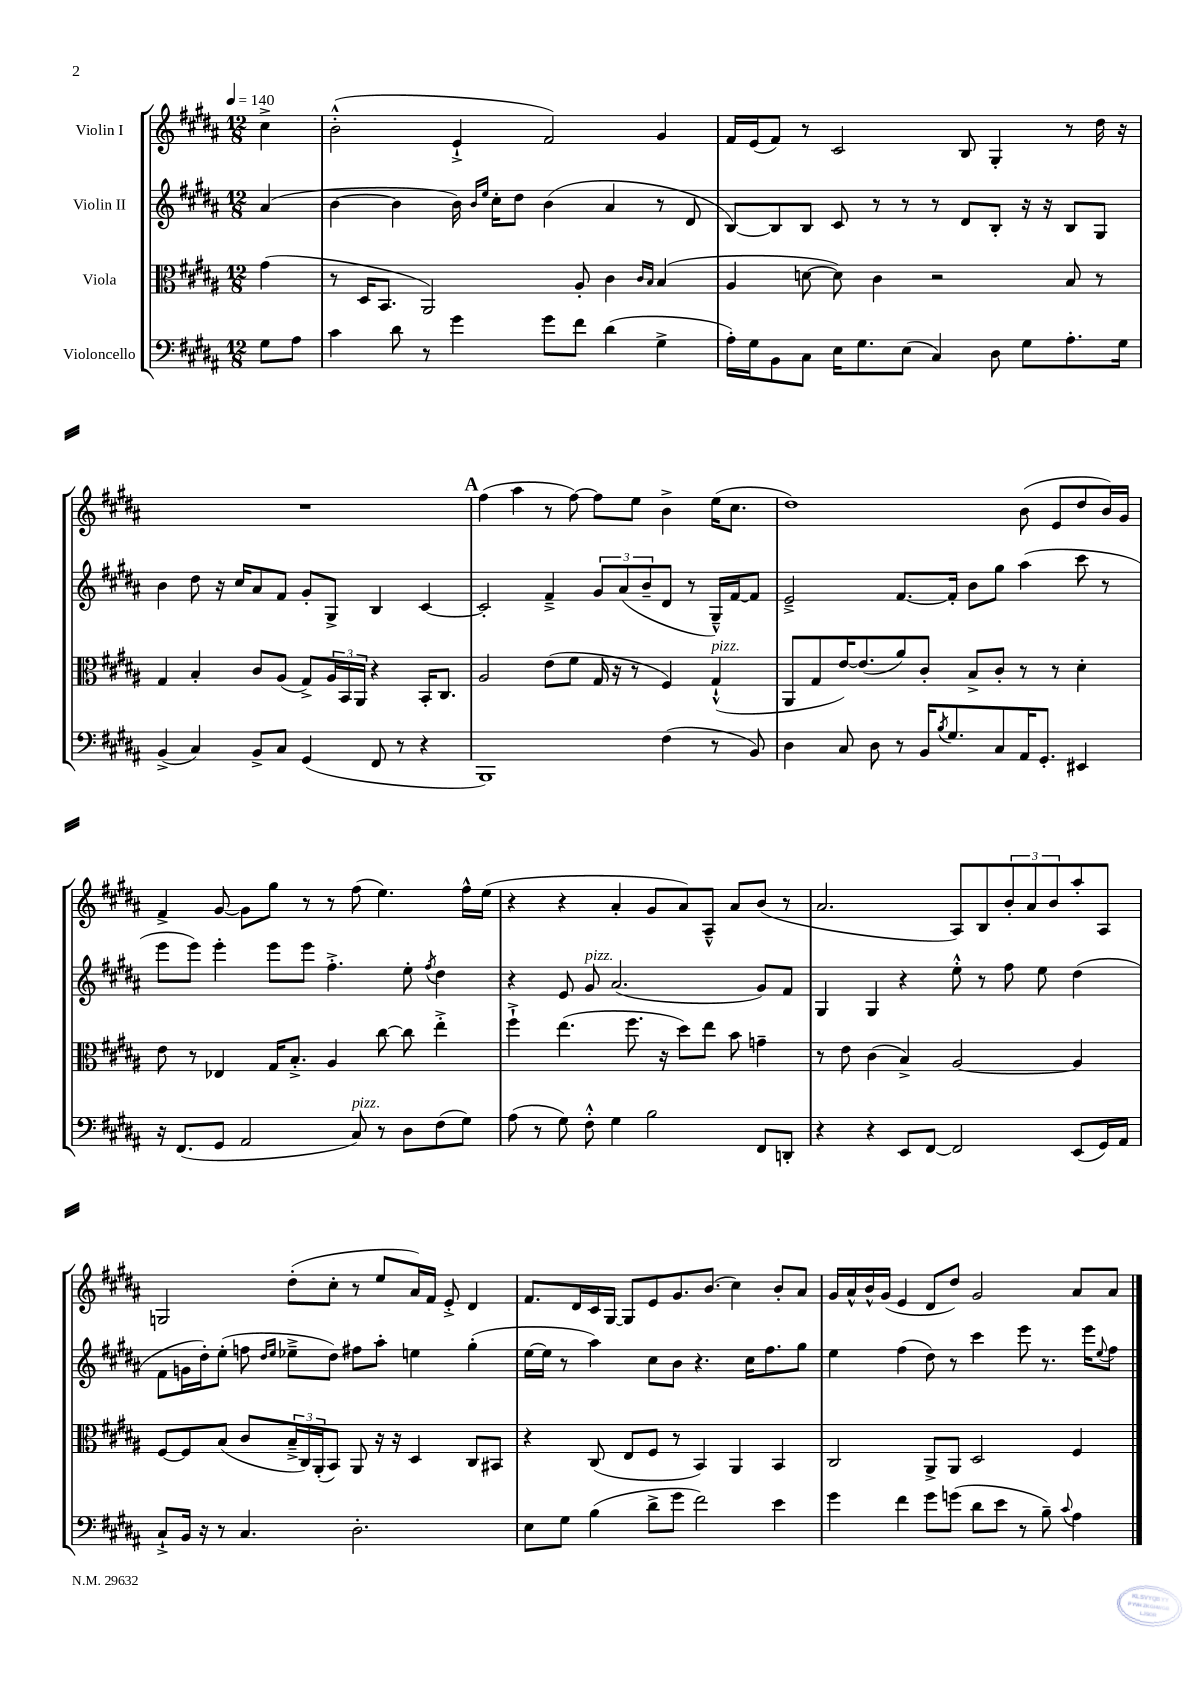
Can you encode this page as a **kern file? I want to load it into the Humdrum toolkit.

**kern	**kern	**kern	**kern
*staff4	*staff3	*staff2	*staff1
*clefF4	*clefC3	*clefG2	*clefG2
*k[f#c#g#d#a#]	*k[f#c#g#d#a#]	*k[f#c#g#d#a#]	*k[f#c#g#d#a#]
*M12/8	*M12/8	*M12/8	*M12/8
*MM140	*MM140	*MM140	*MM140
8G#	(4g#	(4a#	4cc#^
8A#	.	.	.
=	=	=	=
4c#	8r	[4b	(2b'^^
.	16D#	.	.
.	8.BB	.	.
8d#	.	4b]	.
8r	2AA#)	.	.
4g#	.	16b)	4e`^
.	.	16qqb	.
.	.	16qqee	.
.	.	16cc#'	.
.	.	8dd#	.
8g#	.	(4b	2f#)
8f#	8A#'	.	.
(4d#	4c#	4a#	.
.	16qqc#	.	.
.	16qqB	.	.
4G#^	(4B	8r	4g#
.	.	8d#	.
=	=	=	=
16A#')	4A#	[8B)	16f#
16G#	.	.	(16e
8BB	.	8B]	8f#)
8C#	[8d	8B	8r
16E	8d])	8c#	2c#
8.G#	.	.	.
.	4c#	8r	.
(8E	.	8r	.
4C#)	2r	8r	.
.	.	8d#	8B
8D#	.	8B'	4G#'
8G#	.	16r	.
.	.	16r	.
8.A#'	8B	8B	8r
.	8r	8G#	16dd#
16G#	.	.	16r
=	=	=	=
(4BB^	4G#	4b	1.r
4C#)	4B'	8dd#	.
.	.	16r	.
.	.	16cc#	.
8BB^	8c#	8a#	.
8C#	(8A#	8f#	.
(4GG#	8G#^)	8g#'	.
.	24A#	8G#^	.
.	24BB	.	.
.	24AA#	.	.
8FF#	4r	4B	.
8r	.	.	.
4r	16BB'	[4c#	.
.	8.C#	.	.
=	=	=	=
1BBB)	2A#	2c#']	(4ff#
.	.	.	4aa#
.	(8e	4f#~^	8r
.	8f#	.	[8ff#)
.	16G#	12g#	8ff#]
.	16r	.	.
.	.	(12a#	.
.	8r	.	8ee
.	.	12b~	.
(4F#	4F#)	8d#	4b^
.	.	8r	.
8r	(4G#`^^	16G#~^^)	(16ee
.	.	[16f#	8.cc#
8BB)	.	8f#]	.
=	=	=	=
4D#	8AA#	2e~^	1dd#)
.	8G#	.	.
8C#	[16e)	.	.
.	(8.e]	.	.
8D#	.	.	.
8r	8a#)	[8.f#	.
16BB	8c#'	.	.
8qB	.	.	.
8.G#	.	16f#']	.
.	8B^	8b	.
8C#	8c#'	8gg#	.
16AA#	8r	(4aa#	(8b
8.GG#'	.	.	.
.	8r	.	8e
4EE#	4d#'	8ccc#	8dd#
.	.	8r	16b)
.	.	.	16g#
=	=	=	=
16r	8e	8eee	4f#^
(8.FF#	.	.	.
.	8r	8eee)	.
8GG#	4E-	4eee'	[8g#
2AA#	.	.	8g#]
.	16G#	8eee	8gg#
.	8.B'^	.	.
.	.	8eee	8r
.	4A#	4.ff#'^	8r
8C#)	.	.	(8ff#
8r	[8cc#	.	4.ee)
8D#	8cc#]	8ee'	.
.	.	8qff#	.
(8F#	4ee'^	4dd#	.
8G#)	.	.	16ff#^^
.	.	.	(16ee
=	=	=	=
(8A#	4ff#`^	4r	4r
8r	.	.	.
8G#)	(4.ee	8e	4r
8F#'^^	.	8g#	.
4G#	.	(2.a#	4a#'
.	8.ff#	.	.
2B	.	.	8g#
.	16r	.	.
.	8dd#)	.	8a#)
.	8ee	.	8A#~^^
.	8b	.	8a#
8FF#	4g~	8g#)	(8b
8DD'	.	8f#	8r
=	=	=	=
4r	8r	4G#	2.a#
.	8e	.	.
4r	(4c#	4G#	.
8EE	4B^)	4r	.
[8FF#	.	.	.
2FF#]	[2A#	8ee'^^	8A#)
.	.	8r	8B
.	.	8ff#	12b'
.	.	.	12a#
.	.	8ee	.
.	.	.	12b
(8EE	4A#]	(4dd#	8aa#'
16GG#)	.	.	8A#
16AA#	.	.	.
=	=	=	=
8C#`^	[8F#	8f#	2G
16BB	8F#]	16g	.
16r	.	16dd#')	.
8r	(8B	(8ee'	.
4.C#	8c#	8ff	.
.	.	16qqdd#	.
.	.	16qqee	.
.	24B~^	8ee-~^	(8dd#'
.	24C#)	.	.
.	(24AA#'	.	.
.	8BB)	8dd#)	8cc#'
2.D#'	8AA#	8ff#	8r
.	16r	8aa#'	8ee
.	16r	.	.
.	4D#	4ee	16a#)
.	.	.	16f#
.	.	.	8e'^
.	8C#	(4gg#'	4d#
.	8BB#	.	.
=	=	=	=
8E	4r	[16ee	8.f#
.	.	16ee]	.
8G#	.	8r	.
.	.	.	16d#
(4B	(8C#	4aa#)	16c#
.	.	.	[16G#
.	8E	.	8G#]
8d#^	8F#	8cc#	8e
8g#	8r	8b	8.g#
2f#)	4BB)	4.r	.
.	.	.	(8.b
.	4AA#	.	4cc#)
.	.	16cc#	.
.	.	8.ff#	.
4e	4BB	.	8b'
.	.	8gg#	8a#
=	=	=	=
4g#	2C#	4ee	16g#
.	.	.	16a#^^
.	.	.	16b^^
.	.	.	(16g#
4f#	.	(4ff#	4e
8g#	8AA#^	8dd#)	8d#
(8g	8AA#	8r	8dd#)
8d#	2D#	4ccc#	2g#
8e	.	.	.
8r	.	8eee	.
8B~)	.	8.r	.
8qqc#	.	.	.
4A#	4F#	.	8a#
.	.	16eee	.
.	.	8qqee	.
.	.	8ff#	8a#
==	==	==	==
*-	*-	*-	*-
